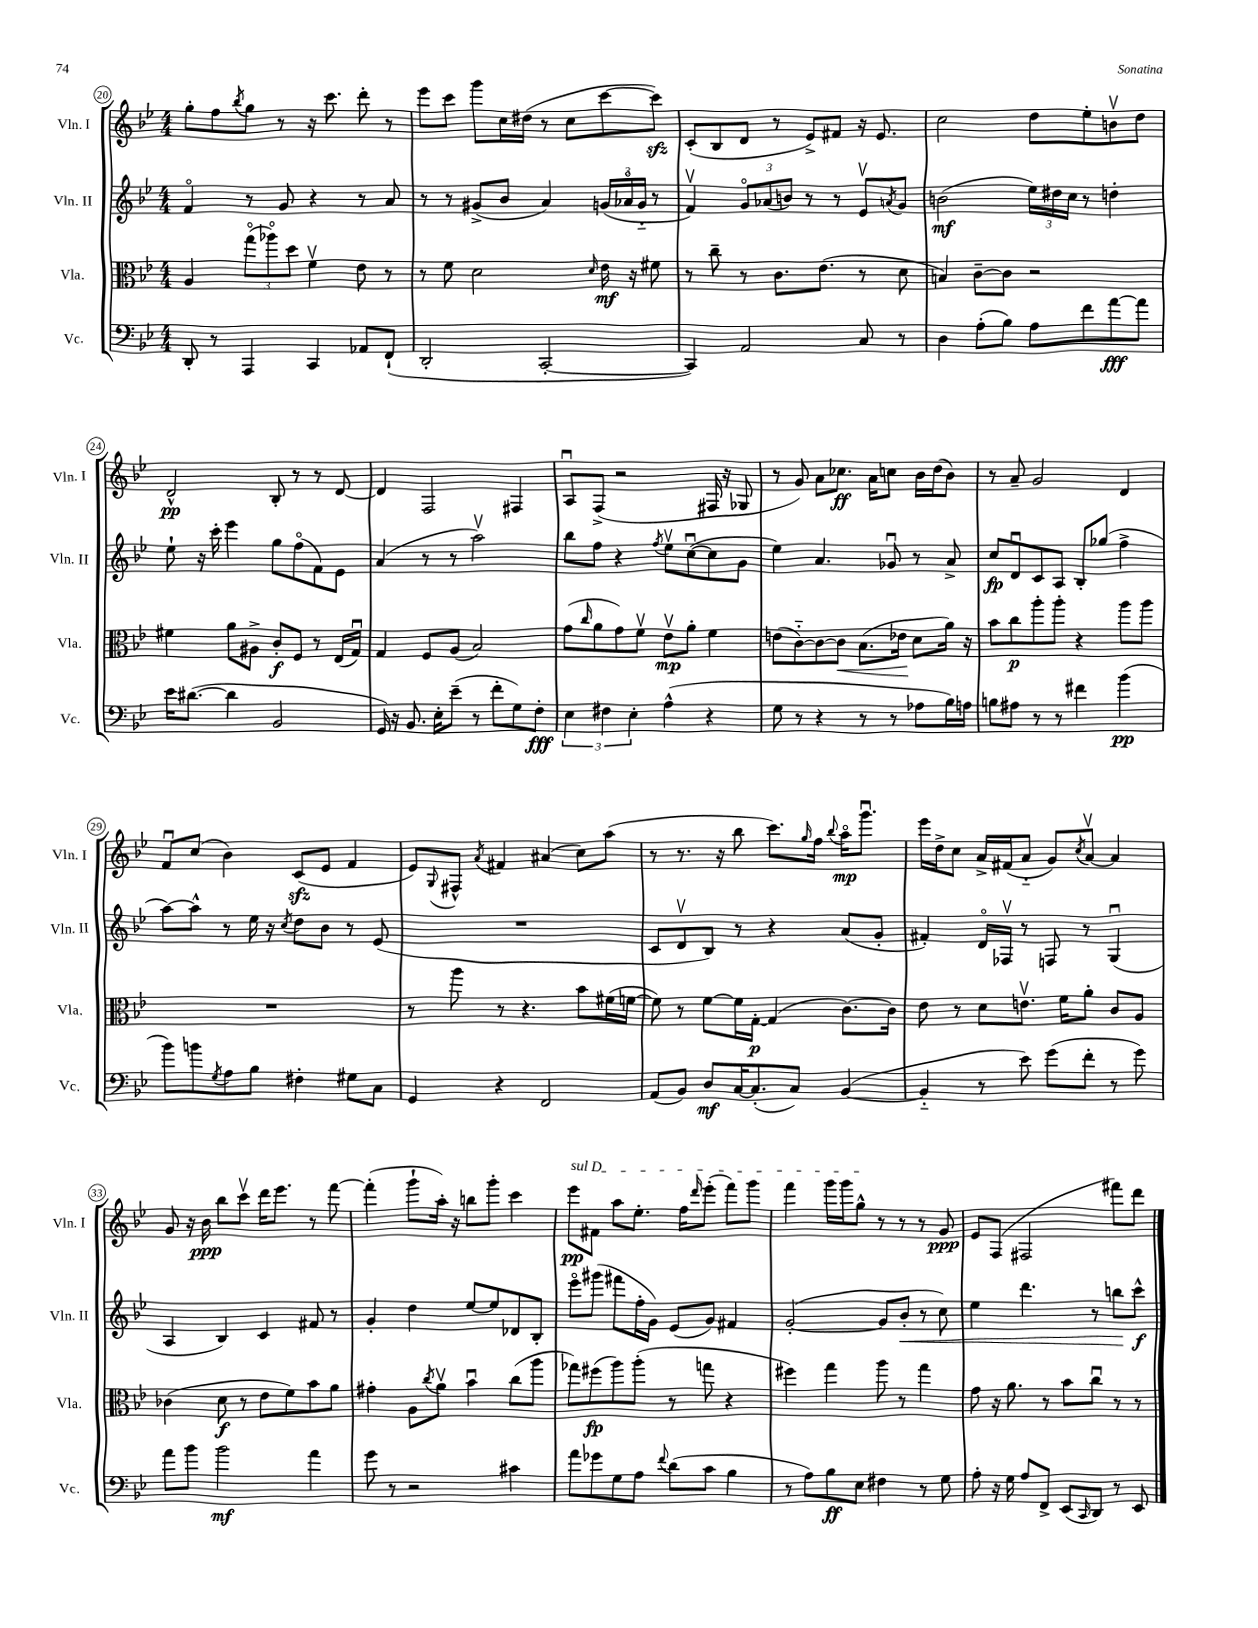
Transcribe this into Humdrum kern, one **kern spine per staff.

**kern	**kern	**kern	**kern
*staff4	*staff3	*staff2	*staff1
*clefF4	*clefC3	*clefG2	*clefG2
*k[b-e-]	*k[b-e-]	*k[b-e-]	*k[b-e-]
*M4/4	*M4/4	*M4/4	*M4/4
8DD'	4A	4fo	8gg'
8r	.	.	8ff
.	.	.	8qbb-
4AAA	(12ggo	8r	8gg
.	12aa-o)	.	.
.	.	8g	8r
.	12dd	.	.
4CC	4fv	4r	16r
.	.	.	8.ccc
8AA-	8e-	8r	8ddd'
(8FF`	8r	8a	8r
=	=	=	=
2DD'	8r	8r	8eee-
.	8f	8r	8ccc
.	2d	(8g#^	8ggg
.	.	8b-	16cc
.	.	.	(16dd#
[2CC'	.	4a)	8r
.	.	.	8cc
.	16qqd	.	.
.	16e-	(24g	[8ccc
.	.	24a-o	.
.	16r	.	.
.	.	24g'~	.
.	8f#	8r	8ccc])
=	=	=	=
4CC])	8r	4fv)	(8c'
.	8cc~	.	8B-
2AA	8r	12go	8d
.	.	(12a-	.
.	8.c	.	8r
.	.	12b)	.
.	.	8r	8e-^)
.	(8.e-	.	.
.	.	8r	8f#
8C	8r	8e-v	16r
.	.	.	8.e-
.	.	8qa	.
8r	8d	8g	.
=	=	=	=
4D	4B)	(2b	2cc
(8A'	[8c~	.	.
8B-)	8c]	.	.
8A	2r	24ee-)	8dd
.	.	24dd#	.
.	.	24cc	.
8f	.	8r	8ee-'
[8a	.	4dd'	8bv
8a]	.	.	8dd
=	=	=	=
16e-	4f#	8ee-`	2d^^
([8.d#	.	.	.
.	.	16r	.
.	.	16ccc'	.
4d#]	8a	4eee-	.
.	8A#^	.	.
2BB-	8c'	8gg	8B-'
.	8F	(8ffo	8r
.	8r	8f)	8r
.	(16E-	8e-	[8d
.	16Gu)	.	.
=	=	=	=
16GG)	4G	(4a	4d]
16r	.	.	.
8.BB-	.	.	.
.	8F	8r	2F
16E-'	.	.	.
(8e-~	(8A	8r	.
8r	2B-)	2aav)	.
8f'	.	.	.
8G)	.	.	4F#
8F'	.	.	.
=	=	=	=
6E-	(8g	8bb-	8Au
.	16qqcc	.	.
.	8a	8ff	(8F^
6F#	.	.	.
.	8g)	4r	2r
6E-'	.	.	.
.	8fv	.	.
.	.	8qff	.
(4A^^	8e-v	8ee-v	.
.	8a'	([8ccu	.
4r	4f	8cc]	16F#
.	.	.	16r
.	.	8g	8G-
=	=	=	=
8G	(8e	4ee-)	8r
8r	[8c'~)	.	8g)
4r	8c_	4.a	8a
.	8c]	.	8.cc-
8r	(8.B-	.	.
.	.	.	16a
8r	.	8g-u	8cc
.	16e-	.	.
8A-	8d	8r	16b-
.	.	.	(16dd
16B-)	16a)	8a^	8b-)
16A	16r	.	.
=	=	=	=
8B	8b-	8cc	8r
8A#	8cc	8du	8a~
8r	8aa'	8c	2g
8r	8aa'	8A	.
4f#	4r	8B-'	.
.	.	(8gg-	.
(4b-	8aa	4ff^	4d
.	8aa	.	.
=	=	=	=
8b-)	1r	[8aa)	8fu
8b	.	8aa^^]	(8cc
8qG	.	.	.
8A	.	8r	4b-)
8B-	.	16ee-	.
.	.	16r	.
.	.	8qcc	.
4F#'	.	8dd	(8c
.	.	8b-	8e-
8G#	.	8r	4f
8C	.	(8e-	.
=	=	=	=
4GG	8r	1r	8e-)
.	.	.	8qqG
.	8aa	.	8F#^^
.	.	.	8qa
4r	8r	.	4f#
.	4.r	.	.
2FF	.	.	(4a#
.	8b-	.	8cc)
.	(16f#	.	(8aa
.	[16f	.	.
=	=	=	=
(8AA	8f])	8c	8r
8BB-)	8r	8dv	8.r
8D	[8f	8B-)	.
.	.	.	16r
[16C	16f]	8r	8bb-
(8.C']	[16G'	.	.
.	(4G]	4r	8.ccc)
8C)	.	.	.
.	.	.	16qqgg
.	.	.	16ff
.	.	.	8qqbb-
([4BB-	[8.c)	(8a	16aao
.	.	.	8.gggu
.	.	8g'	.
.	16c]	.	.
=	=	=	=
4BB-'~]	8e-	4f#')	16eee-
.	.	.	16dd^
.	8r	.	8cc
8r	8d	16do	16a^
.	.	16F-v	(16f#
8e-)	8.ev	8r	8a'~
(8g	.	8F	8g)
.	16f	.	.
.	.	.	8qcc
8f'	8a'	8r	[8av
8r	8c	(4Gu	4a]
8g)	8A	.	.
=	=	=	=
8a	(4c-	4A	8g
8b-	.	.	16r
.	.	.	16b-
2b-	8d	4B-)	8bb-
.	8r	.	8cccv
.	8e-	4c	16ddd
.	.	.	8.eee-
.	8f)	.	.
4a	8b-	8f#	8r
.	8a	8r	[8fff
=	=	=	=
8g	4g#'	4g'	(4fff']
8r	.	.	.
2r	8A	4dd	8ggg`
.	8qcc	.	.
.	8av	.	16aa')
.	.	.	16r
.	4b-u	[8ee-	8bb
.	.	8ee-]	8ggg'
4c#	(8cc	8d-	4ccc
.	8aa	8B-'	.
=	=	=	=
8a	8gg-)	8eee-o	8eee-
8g-	(8ff#	(8ggg#	8f#
8G	8aa)	8fff#	8aa
8A	(8aa'	16ff'	8.ee-'
.	.	16g)	.
8qqf	.	.	.
(8d	8r	(8e-	.
.	.	.	16ff
.	.	.	16qqddd
8c	8gg	8g)	(8eee-'
4B-	4r	4f#	8fff)
.	.	.	8ggg
=	=	=	=
8r	4ff#)	([2g'	4fff
8A)	.	.	.
8B-	4gg	.	16ggg
.	.	.	16ggg
8E-	.	.	8gg^^
4F#	8aa	8g]	8r
.	8r	8b-'	8r
8r	4gg	8r	8r
8G	.	8cc)	8g
=	=	=	=
8A'	8g	4ee-	8e-
16r	16r	.	(8F
16G	8.a	.	.
8A	.	4.ddd	2F#
8FF^	8r	.	.
(8EE-	8b-	.	.
16qqCC	.	.	.
8DD)	8ccu	8r	.
8r	8r	8bb	8fff#)
8EE-	8r	8ccc^^	8ddd
==	==	==	==
*-	*-	*-	*-
